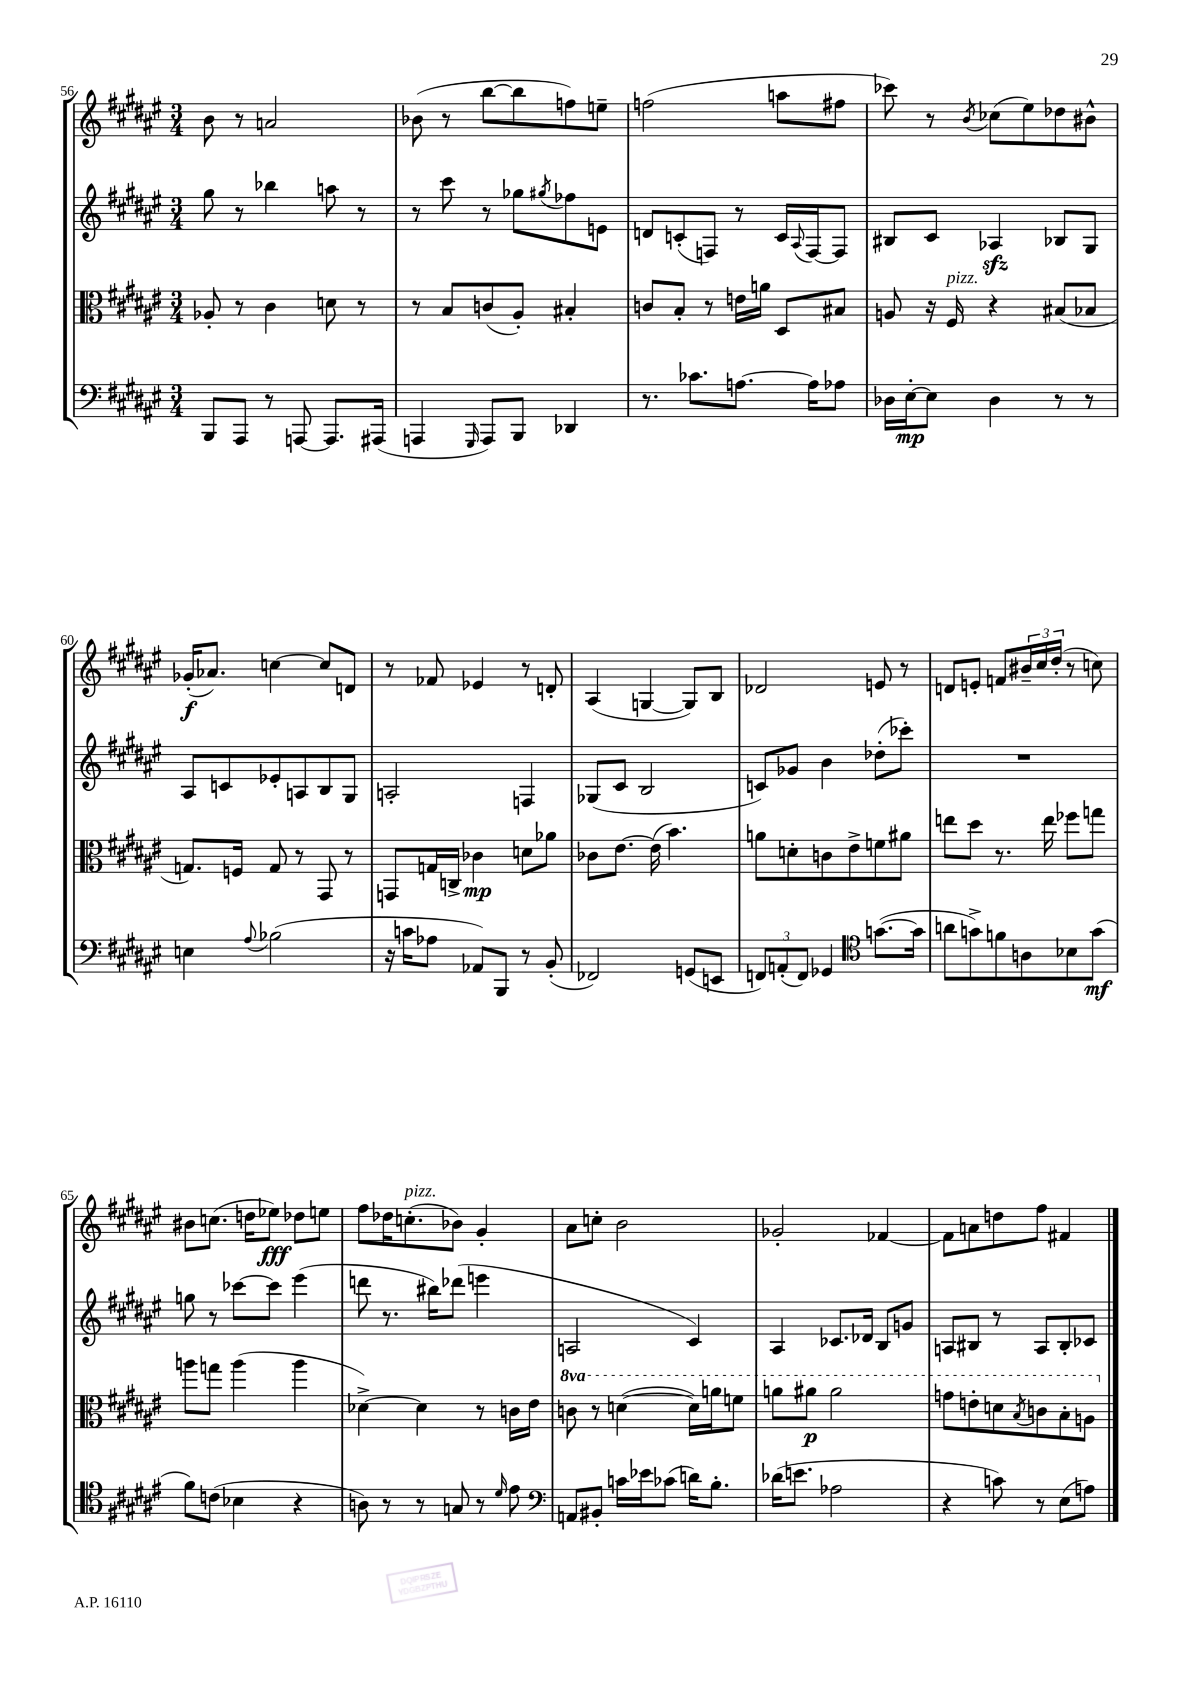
<<
\new StaffGroup <<
\new Staff = "s0" {
    \clef treble \key fis \major \numericTimeSignature \time 3/4
    b'8 r8 a'2 |
    bes'8( r8 b''8~ b''8 f''8) e''8-- |
    f''2( a''8 fis''8 |
    ces'''8) r8 \acciaccatura { b'8 } ces''8( eis''8) des''8 bis'8-^ |
    ges'16-.\f( aes'8.) c''4~ c''8 d'8 |
    r8 fes'8 ees'4 r8 d'8-. |
    ais4( g4~ g8) b8 |
    des'2 e'8 r8 |
    d'8 e'8-. f'8 \tuplet 3/2 { bis'16-- cis''16 dis''16-.( } r8 c''8) |
    bis'8 c''8.( d''16 ees''8\fff) des''8 e''8 |
    fis''8 des''16 c''8.-.^\markup { \italic "pizz." }( bes'8) gis'4-. |
    ais'8 c''8-. b'2 |
    ges'2-. fes'4~ |
    fes'8 a'8 d''8 fis''8 fis'4 \bar "|." |
}
\new Staff = "s1" {
    \clef treble \key fis \major \numericTimeSignature \time 3/4
    gis''8 r8 bes''4 a''8 r8 |
    r8 cis'''8 r8 ges''8 \acciaccatura { gis''8 } fes''8 e'8 |
    d'8 c'8-.( f8) r8 c'16 \appoggiatura { ais8 } f16~ f8 |
    bis8 cis'8 aes4\sfz bes8 gis8 |
    ais8 c'8 ees'8-. a8 b8 gis8 |
    a2-. f4 |
    ges8( cis'8 b2 |
    c'8) ges'8 b'4 des''8-.( ces'''8-.) |
    R2. |
    g''8 r8 ces'''8~ ces'''8 eis'''4( |
    d'''8 r8. bis''16) des'''8( e'''4 |
    a2 cis'4) |
    ais4 ces'8. des'16 b8 g'8 |
    a8 bis8 r8 a8 bis8-. ces'8 \bar "|." |
}
\new Staff = "s2" {
    \clef alto \key fis \major \numericTimeSignature \time 3/4 \set Staff.ottavationMarkups = #ottavation-simple-ordinals
    aes8-. r8 cis'4 d'8 r8 |
    r8 b8 c'8( ais8-.) bis4-. |
    c'8 b8-. r8 e'16 a'16 dis8 bis8 |
    a8 r16 fis16^\markup { \italic "pizz." } r4 bis8( bes8 |
    g8.) f16 g8 r8 gis,8 r8 |
    g,8 g16 c16-> ces'4\mp d'8 aes'8 |
    ces'8 eis'8.~ eis'16( b'4.) |
    a'8 d'8-. c'8 eis'8-> f'8 ais'8 |
    e''8 dis''8 r8. e''16 fes''8 g''8 |
    a''8 g''8 a''4( a''4 |
    des'4~->) des'4 r8 c'16 eis'16 |
    \ottava #1 c''8 r8 d''4~( d''16) a''16 f''8 |
    a''8 ais''8\p ais''2 |
    g''8 e''8-. d''8 \acciaccatura { b'8 } c''8 b'8-. a'8 \ottava #0 \bar "|." |
}
\new Staff = "s3" {
    \clef bass \key fis \major \numericTimeSignature \time 3/4
    b,,8 ais,,8 r8 a,,8~ a,,8. ais,,16( |
    a,,4 \grace { gis,,16 } a,,8) b,,8 des,4 |
    r8. ces'8. a8.~ a16 aes8 |
    des16 eis16~-.\mp eis8 des4 r8 r8 |
    e4 \appoggiatura { ais8 } bes2( |
    r16 c'16 aes8 aes,8) b,,8 r8 b,8-.( |
    fes,2) g,8( e,8 |
    \tuplet 3/2 { f,8) a,8-.( f,8) } ges,4 \clef tenor g'8.~( g'16 |
    a'8 g'8->) f'8 a8 bes8 g'8\mf( |
    fis'8) c'8( bes4 r4 |
    a8) r8 r8 g8 r8 \grace { dis'16 } eis'8 |
    \clef bass a,8 bis,8-. c'16 ees'16 ces'8( d'16) b8.-. |
    des'16( e'8. aes2 |
    r4 c'8) r8 eis8( a8) \bar "|." |
}
>>
>>
\layout { \context { \Score currentBarNumber = #56 } }
